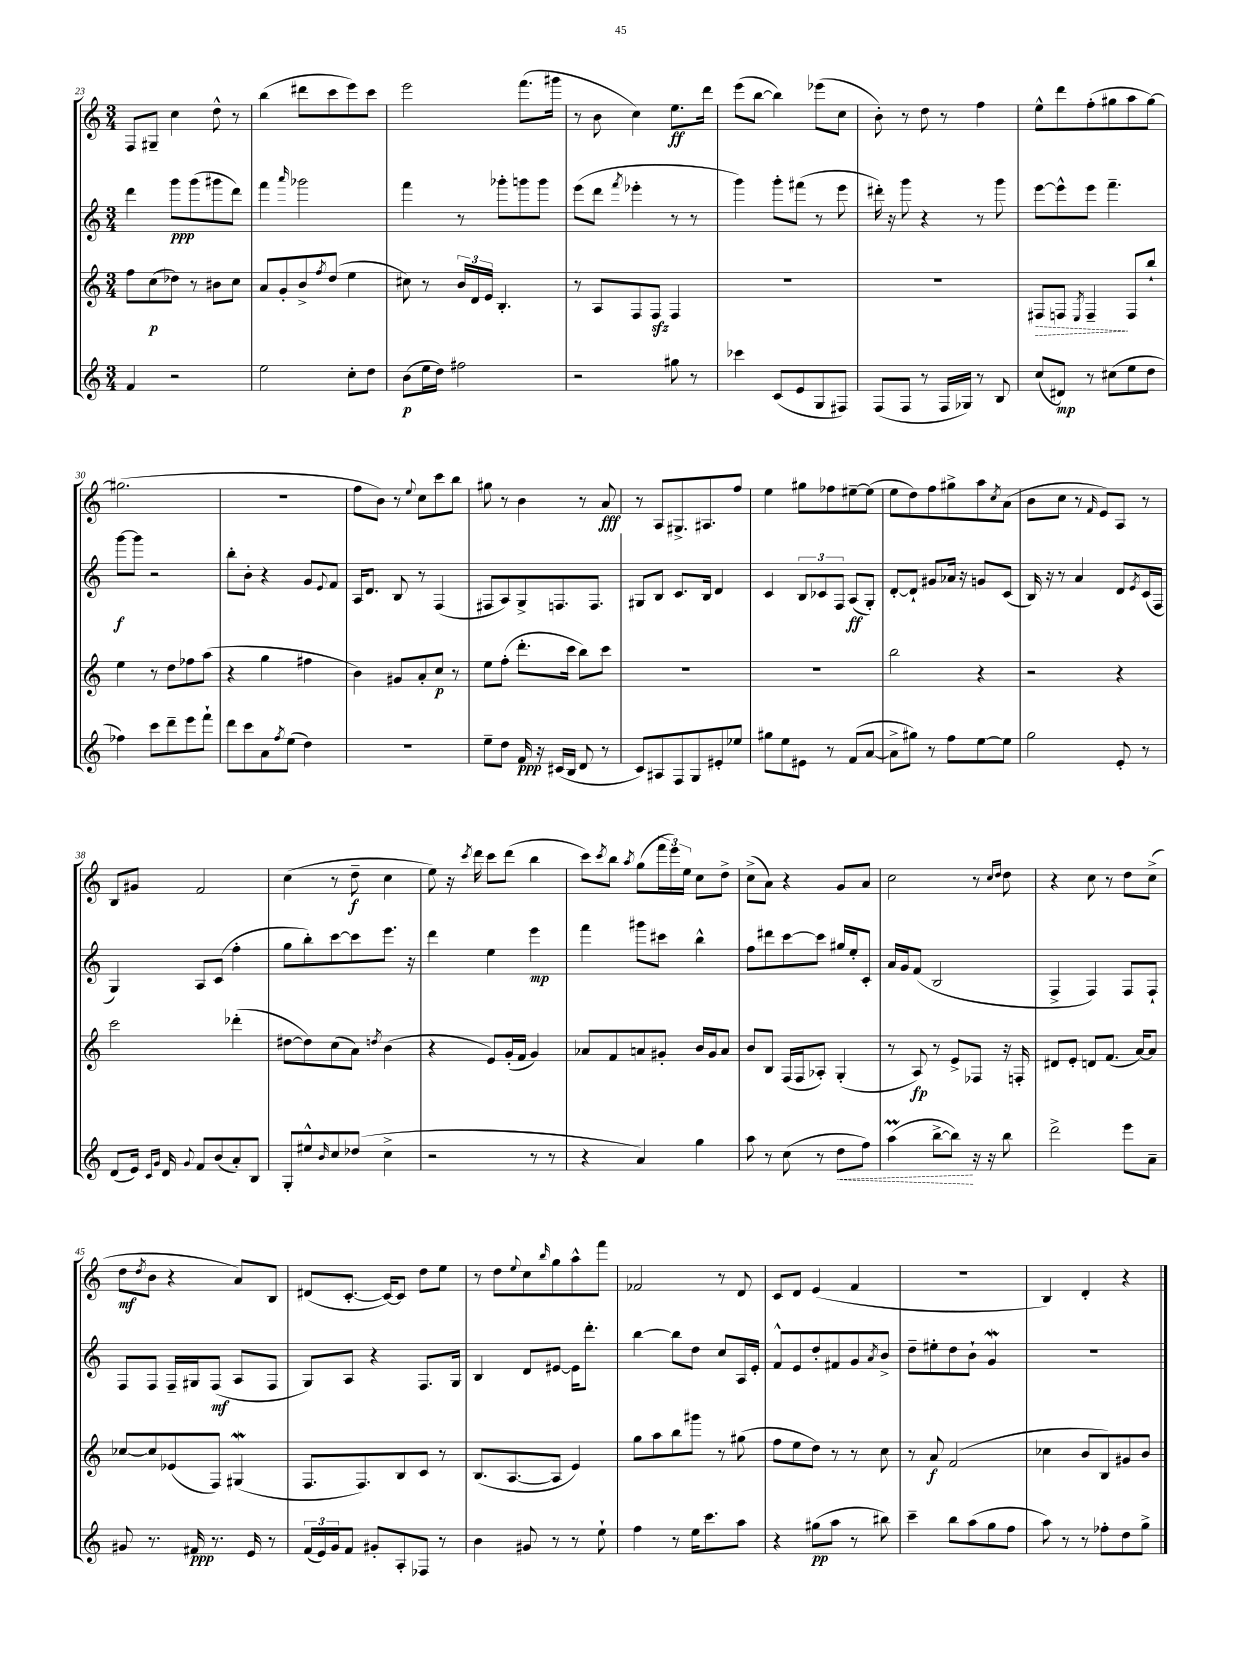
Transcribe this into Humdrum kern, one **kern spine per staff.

**kern	**kern	**kern	**kern
*staff4	*staff3	*staff2	*staff1
*clefG2	*clefG2	*clefG2	*clefG2
*k[]	*k[]	*k[]	*k[]
*M3/4	*M3/4	*M3/4	*M3/4
4f	8ff	4ddd	8F
.	(8cc	.	8G#~
2r	8dd-)	8ggg	4cc
.	8r	(8ggg	.
.	8b#	8ggg#	8dd^^
.	8cc	8ddd)	8r
=	=	=	=
2ee	8a	4fff	(4bb
.	8g'	.	.
.	.	16qqaaa	.
.	8b^	2ggg-	8ddd#
.	8qff	.	.
.	(8dd	.	8ccc
8cc'	4ee	.	8eee)
8dd	.	.	8ccc
=	=	=	=
(8b	8cc#)	4fff	2eee
16ee	8r	.	.
16dd)	.	.	.
2ff#	24b	8r	.
.	24d	.	.
.	24e	.	.
.	4.B'	8ggg-'	.
.	.	8ggg	(8.fff
.	.	8ggg	.
.	.	.	16ggg#
=	=	=	=
2r	8r	(8eee	8r
.	8A	8ddd	8b
.	.	8qfff	.
.	8F	4eee-'	4cc)
.	8F	.	.
8gg#	4F	8r	8.ee
8r	.	8r	.
.	.	.	16ddd
=	=	=	=
4ccc-	2.r	4ggg)	(8eee
.	.	.	[8bb
(8c	.	8ggg'	4bb])
8e	.	(8fff#	.
8G	.	8r	(8eee-
8F#)	.	8eee	8cc
=	=	=	=
(8F	2.r	16ddd#')	8b')
.	.	16r	.
8F	.	8ggg	8r
8r	.	4r	8dd
16F	.	.	8r
16G-)	.	.	.
8r	.	8r	4ff
8B	.	8ggg	.
=	=	=	=
(8cc	8F#	[8eee	8ee^^
8d#)	8F	8eee^^]	8ddd
.	8qE	.	.
8r	4F~	8eee	(8ff'
(8cc#	.	4.fff~	8gg#
8ee	8F	.	8aa
8dd	8bb`	.	[8gg#)
=	=	=	=
4ff-)	4ee	[8ggg	(2.gg#]
.	.	8ggg]	.
8ccc	8r	2r	.
8ddd~	8dd	.	.
8eee	8ff-	.	.
8fff`	(8aa	.	.
=	=	=	=
8ddd	4r	8bb'	2.r
8ccc	.	8b'	.
8a	4gg	4r	.
8qff	.	.	.
(8ee	.	.	.
4dd)	4ff#	8g	.
.	.	8qqe	.
.	.	8f	.
=	=	=	=
2.r	4b)	16A	8ff
.	.	8.d	.
.	.	.	8b)
.	8g#	8B	8r
.	.	.	8qqee
.	8a'	8r	8cc
.	8cc	(4F	8ccc
.	8r	.	8bb
=	=	=	=
8ee~	8ee	8F#	8gg#
8dd	(8ff'	8A)	8r
16f	8.ddd'	8G^	4b
16r	.	.	.
(16c#	.	8.F	.
16B	16ccc	.	.
8d	8bb)	.	8r
.	.	8.F	.
8r	8ccc	.	8a
=	=	=	=
8c)	2.r	8G#	8r
8A#	.	8B	8A
8F	.	8.c	8.G#^
8G	.	.	.
.	.	16B	8.A#
8e#'	.	4d	.
8ee-	.	.	8ff
=	=	=	=
8gg#	2.r	4c	4ee
8ee	.	.	.
8e#	.	12B	8gg#
.	.	12c-	.
8r	.	.	8ff-
.	.	12F	.
(8f	.	(8A	[8ee#~
[8a	.	8G')	(8ee#]
=	=	=	=
8a^]	2bb	[8d'	8ee
8gg#)	.	8d`]	8dd)
8r	.	8g#	8ff
8ff	.	16a-	8gg#^
.	.	16r	.
[8ee	4r	8g	8aa
.	.	.	8qcc
8ee]	.	(8c	(8a
=	=	=	=
2gg	2r	16B)	8b
.	.	16r	.
.	.	8r	8cc
.	.	4a	8r
.	.	.	16qqf
.	.	.	8e)
8e'	4r	8d	8A
.	.	8qe	.
8r	.	(16c	8r
.	.	16F	.
=	=	=	=
(8d	2ccc	4G)	8B
16e)	.	.	8g#
16qqc	.	.	.
16qqg	.	.	.
16d	.	.	.
8qqg	.	.	.
8f	.	8A	2f
(8b	.	(8c	.
8a')	(4ddd-'	4ff'	.
8B	.	.	.
=	=	=	=
8G'	[8dd#	8gg	(4cc
8ee#^^	8dd#])	8bb')	.
16qqb	.	.	.
8cc	(8cc	[8ccc	8r
(8dd-	8a)	8ccc]	8dd~
.	8qdd	.	.
4cc^	(4b	8.eee	4cc
.	.	16r	.
=	=	=	=
2r	4r	4ddd	8ee)
.	.	.	16r
.	.	.	8qccc
.	.	.	16ddd
.	8e)	4ee	8ccc
.	(16g'	.	(8ddd
.	16f	.	.
8r	4g)	4eee	4bb
8r	.	.	.
=	=	=	=
4r	8a-	4fff	8ccc)
.	.	.	8qccc
.	8f	.	8bb
.	.	.	8qaa
4a)	8a	8ggg#	(8gg
.	8g#'	8ccc#	24fff
.	.	.	24eee)
.	.	.	24ee
4gg	16b	4bb^^	8cc
.	16g#	.	.
.	8a	.	8dd^
=	=	=	=
8aa	8b	8ff	(8cc^
8r	8B	8ddd#	8a)
(8cc	(16F	[8ccc	4r
.	16F	.	.
8r	8A-')	8ccc]	.
8dd	(4G'	16gg#	8g
.	.	16ee'	.
8ff)	.	8c'	8a
=	=	=	=
(4aa	8r	16a	2cc
.	.	16g	.
.	8A)	(8f	.
[8bb^	8r	2B	.
8bb])	8e^	.	.
16r	8F-	.	8r
16r	.	.	.
.	.	.	16qqcc
.	.	.	16qqdd
8bb	16r	.	8dd
.	16F'	.	.
=	=	=	=
2ddd^	8d#	4F^	4r
.	8e'	.	.
.	8d	4F)	8cc
.	(8.f	.	8r
8eee	.	8F	8dd
.	[16a)	.	.
8a~	8a]	8F`	(8cc^
=	=	=	=
8g#	[8cc-	8F	8dd
.	.	.	8qdd
8.r	8cc-]	8F	8b
.	(8e-	16F~	4r
16f#	.	16G#	.
8.r	8F)	(8F	.
.	(4G#	8A	8a)
16e	.	.	.
8r	.	8F	8B
=	=	=	=
(24f	8.F	8G)	(8d#
24e)	.	.	.
24g	.	.	.
8f	.	8A	[8.c'
.	8.F)	.	.
8g#'	.	4r	.
.	.	.	16c_)
8A'	8B	.	8c]
8F-	8c	8.F	8dd
8r	8r	.	8ee
.	.	16G	.
=	=	=	=
4b	(8.B	4B	8r
.	.	.	8dd
.	[8.A	.	.
.	.	.	8qqee
8g#	.	8d	8cc
.	.	.	16qqbb
8r	8A]	[8e#	8gg
8r	4e)	16e#]	8aa^^
.	.	8.ddd'	.
8ee`	.	.	8fff
=	=	=	=
4ff	8gg	[4bb	2f-
.	8aa	.	.
8r	8bb	8bb]	.
16ee	8ggg#	8dd	.
8.ccc	.	.	.
.	8r	8cc	8r
8aa	(8gg#	16A	8d
.	.	16e'	.
=	=	=	=
4r	8ff	8f^^	8c
.	8ee	8e	8d
(8gg#	8dd)	8dd'	(4e
8aa	8r	8f#	.
8r	8r	8g	4f
.	.	8qa	.
8bb#)	8cc	8b^	.
=	=	=	=
4ccc~	8r	8dd~	2.r
.	8a	8ee#'	.
8bb	(2f	8dd	.
(8aa	.	8b`	.
8gg	.	4g	.
8ff	.	.	.
=	=	=	=
8aa)	4cc-	2.r	4B)
8r	.	.	.
8r	8b	.	4d'
8ff-'	8B)	.	.
8dd	8g#	.	4r
8gg^	8b	.	.
==	==	==	==
*-	*-	*-	*-
